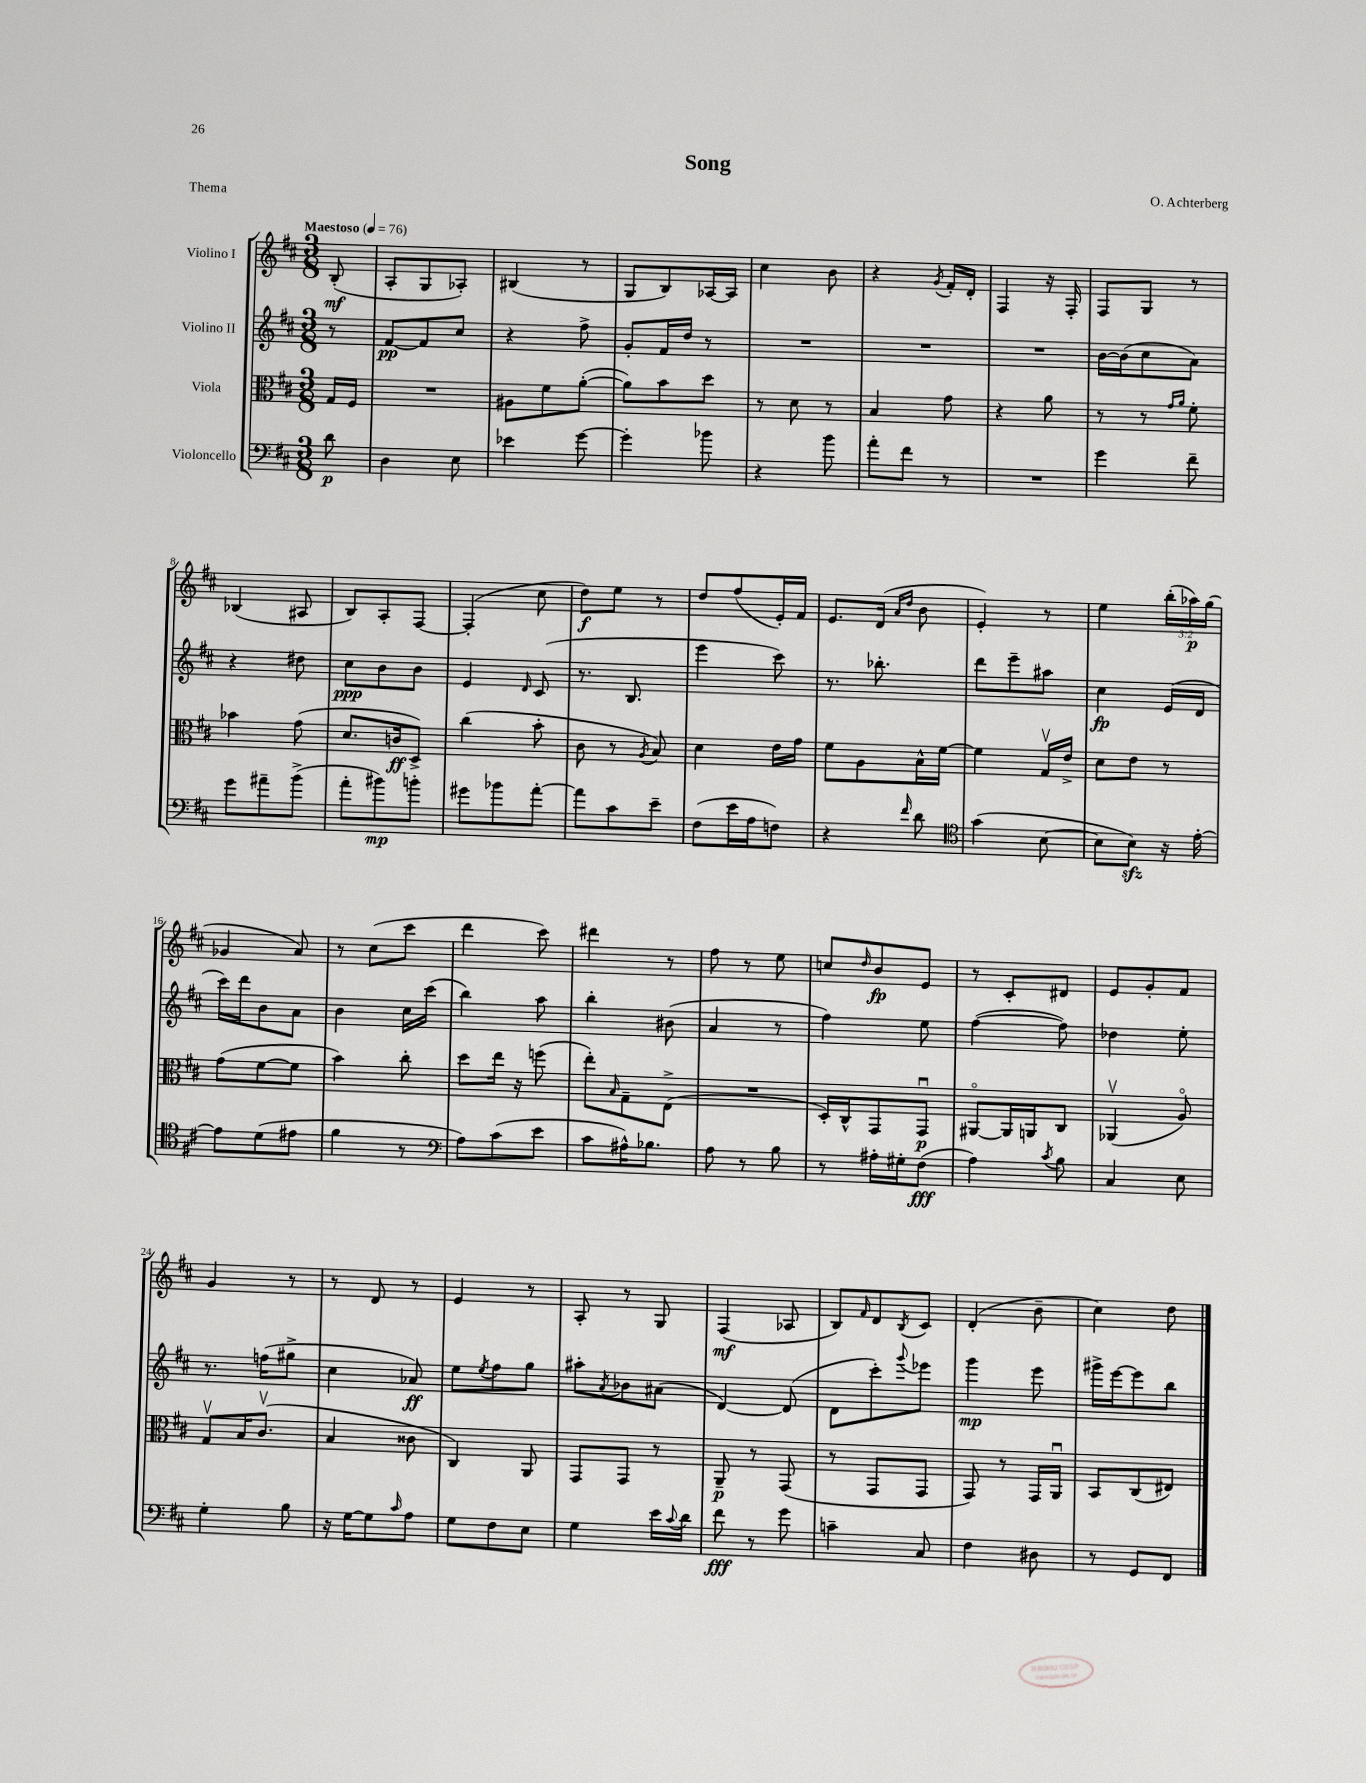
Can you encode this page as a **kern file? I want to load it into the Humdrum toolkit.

**kern	**dynam	**kern	**dynam	**kern	**dynam	**kern	**dynam
*part4	*part4	*part3	*part3	*part2	*part2	*part1	*part1
*staff4	*staff4	*staff3	*staff3	*staff2	*staff2	*staff1	*staff1
*I"Violoncello	*	*I"Viola	*	*I"Violino II	*	*I"Violino I	*
*clefF4	*	*clefC3	*	*clefG2	*	*clefG2	*
*k[f#c#]	*	*k[f#c#]	*	*k[f#c#]	*	*k[f#c#]	*
*M3/8	*	*M3/8	*	*M3/8	*	*M3/8	*
*MM76	*	*MM76	*	*MM76	*	*MM76	*
=	=	=	=	=	=	=	=
!	!	!	!	!	!	!LO:TX:a:B:t=Maestoso	!
8d\	p	16G/LL	.	8r	.	(8B'/	mf
.	.	16F#/JJ	.	.	.	.	.
=1	=1	=1	=1	=1	=1	=1	=1
4D\	.	4.r	.	[8f#/L	pp	8A'/L	.
.	.	.	.	8f#/]	.	8G/	.
8E\	.	.	.	8cc#/J	.	8A-X'/J)	.
=2	=2	=2	=2	=2	=2	=2	=2
4e-X\	.	8A#X\L	.	4r	.	(4B#X/	.
.	.	8f#\	.	.	.	.	.
[8g\	.	([8a'\J	.	8ff#^\	.	8r	.
=3	=3	=3	=3	=3	=3	=3	=3
4g'\]	.	8a\L])	.	8g'/L	.	8G/L	.
.	.	8b\	.	16f#/L	.	8B/)	.
.	.	.	.	16dd/JJ	.	.	.
8b-X\	.	8dd\J	.	8r	.	[16A-X/L	.
.	.	.	.	.	.	16A-/JJ]	.
=4	=4	=4	=4	=4	=4	=4	=4
4r	.	8r	.	4.r	.	4cc#\	.
.	.	8d\	.	.	.	.	.
8b\	.	8r	.	.	.	8b\	.
=5	=5	=5	=5	=5	=5	=5	=5
8a'\L	.	4B/	.	4.r	.	4r	.
8f#\J	.	.	.	.	.	.	.
.	.	.	.	.	.	8qg/	.
8r	.	8g\	.	.	.	16f#'/LL	.
.	.	.	.	.	.	16d'/JJ	.
=6	=6	=6	=6	=6	=6	=6	=6
4.r	.	4r	.	4.r	.	4F#/	.
.	.	8a\	.	.	.	16r	.
.	.	.	.	.	.	16F#'/	.
=7	=7	=7	=7	=7	=7	=7	=7
4g\	.	8r	.	[16b\LL	.	8F#/L	.
.	.	.	.	(16b\J]	.	.	.
.	.	8r	.	8cc#\	.	8G/J	.
.	.	16qqg/LL	.	.	.	.	.
.	.	16qqa/JJ	.	.	.	.	.
8f#~\	.	8f#'\	.	8a\J)	.	8r	.
!!LO:LB:g=z
=8	=8	=8	=8	=8	=8	=8	=8
8g\L	.	4b-X\	.	4r	.	(4B-X/	.
8a#X~\	.	.	.	.	.	.	.
(8b^\J	.	(8g\	.	8dd#X\	.	8A#X/	.
=9	=9	=9	=9	=9	=9	=9	=9
8a'\L	.	8.d/L	.	8cc#\L	ppp	8B/L)	.
8b#X\)	mp	.	.	8b\	.	8A'/	.
.	.	16cn/k	ff	.	.	.	.
8bn'\J	.	8D^/J)	.	8b\J	.	[8F#/J	.
=10	=10	=10	=10	=10	=10	=10	=10
8g#X\L	.	(4cc#\	.	4e/	.	(4F#'/]	.
8b-X\	.	.	.	.	.	.	.
.	.	.	.	16qqd/	.	.	.
[8a'\J	.	8b'\	.	(8c#/	.	8cc#\	.
=11	=11	=11	=11	=11	=11	=11	=11
8a\L]	.	8c#\	.	8.r	.	8dd\L)	f
8c#\	.	8r	.	.	.	8ee\J	.
.	.	.	.	8.B/	.	.	.
.	.	8qA/	.	.	.	.	.
8e~\J	.	8B/)	.	.	.	8r	.
=12	=12	=12	=12	=12	=12	=12	=12
(8F#\L	.	4d\	.	4eee\	.	8dd/L	.
16e\L	.	.	.	.	.	(8ff#/	.
16A\J	.	.	.	.	.	.	.
8Fn\J)	.	16e\LL	.	8ccc#\)	.	16e'/L)	.
.	.	16g\JJ	.	.	.	16f#/JJ	.
=13	=13	=13	=13	=13	=13	=13	=13
4r	.	8f#\L	.	8.r	.	8.e/L	.
.	.	8A\	.	.	.	.	.
.	.	.	.	8.bb-X'\	.	(16d/Jk	.
.	.	.	.	.	.	16qqa/LL	.
16qqf#/	.	.	.	.	.	16qqdd/JJ	.
8d\	.	16B^^\L	.	.	.	8b\	.
.	.	[16f#\JJ	.	.	.	.	.
=14	=14	=14	=14	=14	=14	=14	=14
*clefC4	*	*	*	*	*	*	*
(4g\	.	4f#\]	.	8ddd\L	.	4e'/)	.
.	.	.	.	8eee~\	.	.	.
[8B\	.	16Gv/LL	.	8aa#X\J	.	8r	.
.	.	16e^/JJ	.	.	.	.	.
=15	=15	=15	=15	=15	=15	=15	=15
8B\L]	.	8d\L	.	4cc#\	fp	4ee\	.
8Bzz\J)	.	8e\J	.	.	.	.	.
16r	.	8r	.	(16e/LL	.	(24bb'\LL	.
.	.	.	.	.	.	24aa-X\)	p
[16e'\	.	.	.	16d/JJ	.	.	.
.	.	.	.	.	.	(24gg\JJ	.
!!LO:LB:g=z
=16	=16	=16	=16	=16	=16	=16	=16
8e\L]	.	(8g\L	.	16ccc#\LL)	.	4g-X/	.
.	.	.	.	16ddd\J	.	.	.
(8d\	.	[8f#\	.	8b\	.	.	.
8e#X\J	.	8f#\J]	.	8a\J	.	8a/)	.
=17	=17	=17	=17	=17	=17	=17	=17
4f#\	.	4b\)	.	4b\	.	8r	.
.	.	.	.	.	.	(8cc#\L	.
8r	.	8cc#'\	.	16cc#\LL	.	8ccc#\J	.
.	.	.	.	(16ccc#\JJ	.	.	.
=18	=18	=18	=18	=18	=18	=18	=18
*clefF4	*	*	*	*	*	*	*
8A\L)	.	8dd\L	.	4bb\)	.	4ddd\	.
(8c#\	.	16ee\Jk	.	.	.	.	.
.	.	16r	.	.	.	.	.
8e\J	.	(8ffn\	.	8aa\	.	8ccc#\)	.
=19	=19	=19	=19	=19	=19	=19	=19
8c#\L	.	8ee'\L)	.	4bb'\	.	4ddd#X\	.
.	.	16qqB/	.	.	.	.	.
16A#X^^\K)	.	8G~\	.	.	.	.	.
8.B-X\J	.	.	.	.	.	.	.
.	.	(8E^\J	.	(8b#X\	.	8r	.
=20	=20	=20	=20	=20	=20	=20	=20
8A\	.	4.r	.	4a/	.	8ff#\	.
8r	.	.	.	.	.	8r	.
8B\	.	.	.	8r	.	8ee\	.
=21	=21	=21	=21	=21	=21	=21	=21
8r	.	16D'/LL)	.	4ff#\)	.	8ccn/L	.
.	.	16C#^^/J	.	.	.	.	.
.	.	.	.	.	.	16qqdd/	.
16A#X'\LL	.	8GG/	.	.	.	8b/	fp
16G#X'\J	.	.	.	.	.	.	.
(8F#\J	fff	8GGu/J	p	8ee\	.	8e/J	.
=22	=22	=22	=22	=22	=22	=22	=22
4A\)	.	[8AA#X/L	.	([4ff#\	.	8r	.
.	.	16AA#/L]	.	.	.	8c#'/L	.
.	.	16AAn/J	.	.	.	.	.
8qc#/	.	.	.	.	.	.	.
8B\	.	8C#/J	.	8ff#\])	.	8d#X/J	.
=23	=23	=23	=23	=23	=23	=23	=23
4C#/	.	(4AA-Xv/	.	4dd-X\	.	8e/L	.
.	.	.	.	.	.	8g'/	.
8E\	.	8A/)	.	8ee'\	.	8f#/J	.
!!LO:LB:g=z
=24	=24	=24	=24	=24	=24	=24	=24
4G'\	.	8Gv/L	.	8.r	.	4g/	.
.	.	16B/K	.	.	.	.	.
.	.	(8.c#v/J	.	(16ffn\KL	.	.	.
8B\	.	.	.	8gg#X^\J	.	8r	.
=25	=25	=25	=25	=25	=25	=25	=25
16r	.	4B/	.	4cc#\	.	8r	.
[16G\KL	.	.	.	.	.	.	.
8G\]	.	.	.	.	.	8d/	.
16qqc#/	.	.	.	.	.	.	.
8A\J	.	8c##X\	.	8a-X/)	ff	8r	.
=26	=26	=26	=26	=26	=26	=26	=26
8G\L	.	4C#/)	.	8ee\L	.	4e/	.
.	.	.	.	8qee/	.	.	.
8F#\	.	.	.	8ff#\	.	.	.
8E\J	.	8AA/	.	8gg\J	.	8r	.
=27	=27	=27	=27	=27	=27	=27	=27
4G\	.	8GG/L	.	8aa#X'\L	.	8A'/	.
.	.	.	.	8qa/	.	.	.
.	.	8GG/J	.	8b-X\	.	8r	.
16e\LL	.	8r	.	(8a#X\J	.	8G/	.
8qqc#/	.	.	.	.	.	.	.
16d\JJ	.	.	.	.	.	.	.
=28	=28	=28	=28	=28	=28	=28	=28
8f#\	fff	8AA~/	p	[4d/)	.	(4F#/	mf
8r	.	8r	.	.	.	.	.
8g\	.	(8GG/	.	(8d/]	.	8A-X/	.
=29	=29	=29	=29	=29	=29	=29	=29
4cn~\	.	8r	.	8d\L	.	8B/L)	.
.	.	.	.	.	.	16qqf#/	.
.	.	8GG/L	.	8ccc#'\)	.	8d/	.
.	.	.	.	8qqggg/	.	8qB/	.
8C#/	.	8GG/J	.	8eee-X\J	.	8c#/J	.
=30	=30	=30	=30	=30	=30	=30	=30
4F#\	.	8GG/)	.	4ggg\	mp	(4d'/	.
.	.	8r	.	.	.	.	.
8D#X\	.	16GG/LL	.	8eee\	.	8b~\	.
.	.	16AAu/JJ	.	.	.	.	.
=31	=31	=31	=31	=31	=31	=31	=31
8r	.	8BB/L	.	16ggg#X^\LL	.	4cc#\)	.
.	.	.	.	[16eee\J	.	.	.
8GG/L	.	(8C#/	.	8eee\]	.	.	.
8FF#/J	.	8E#X/J)	.	8bb\J	.	8dd\	.
==	==	==	==	==	==	==	==
*-	*-	*-	*-	*-	*-	*-	*-
